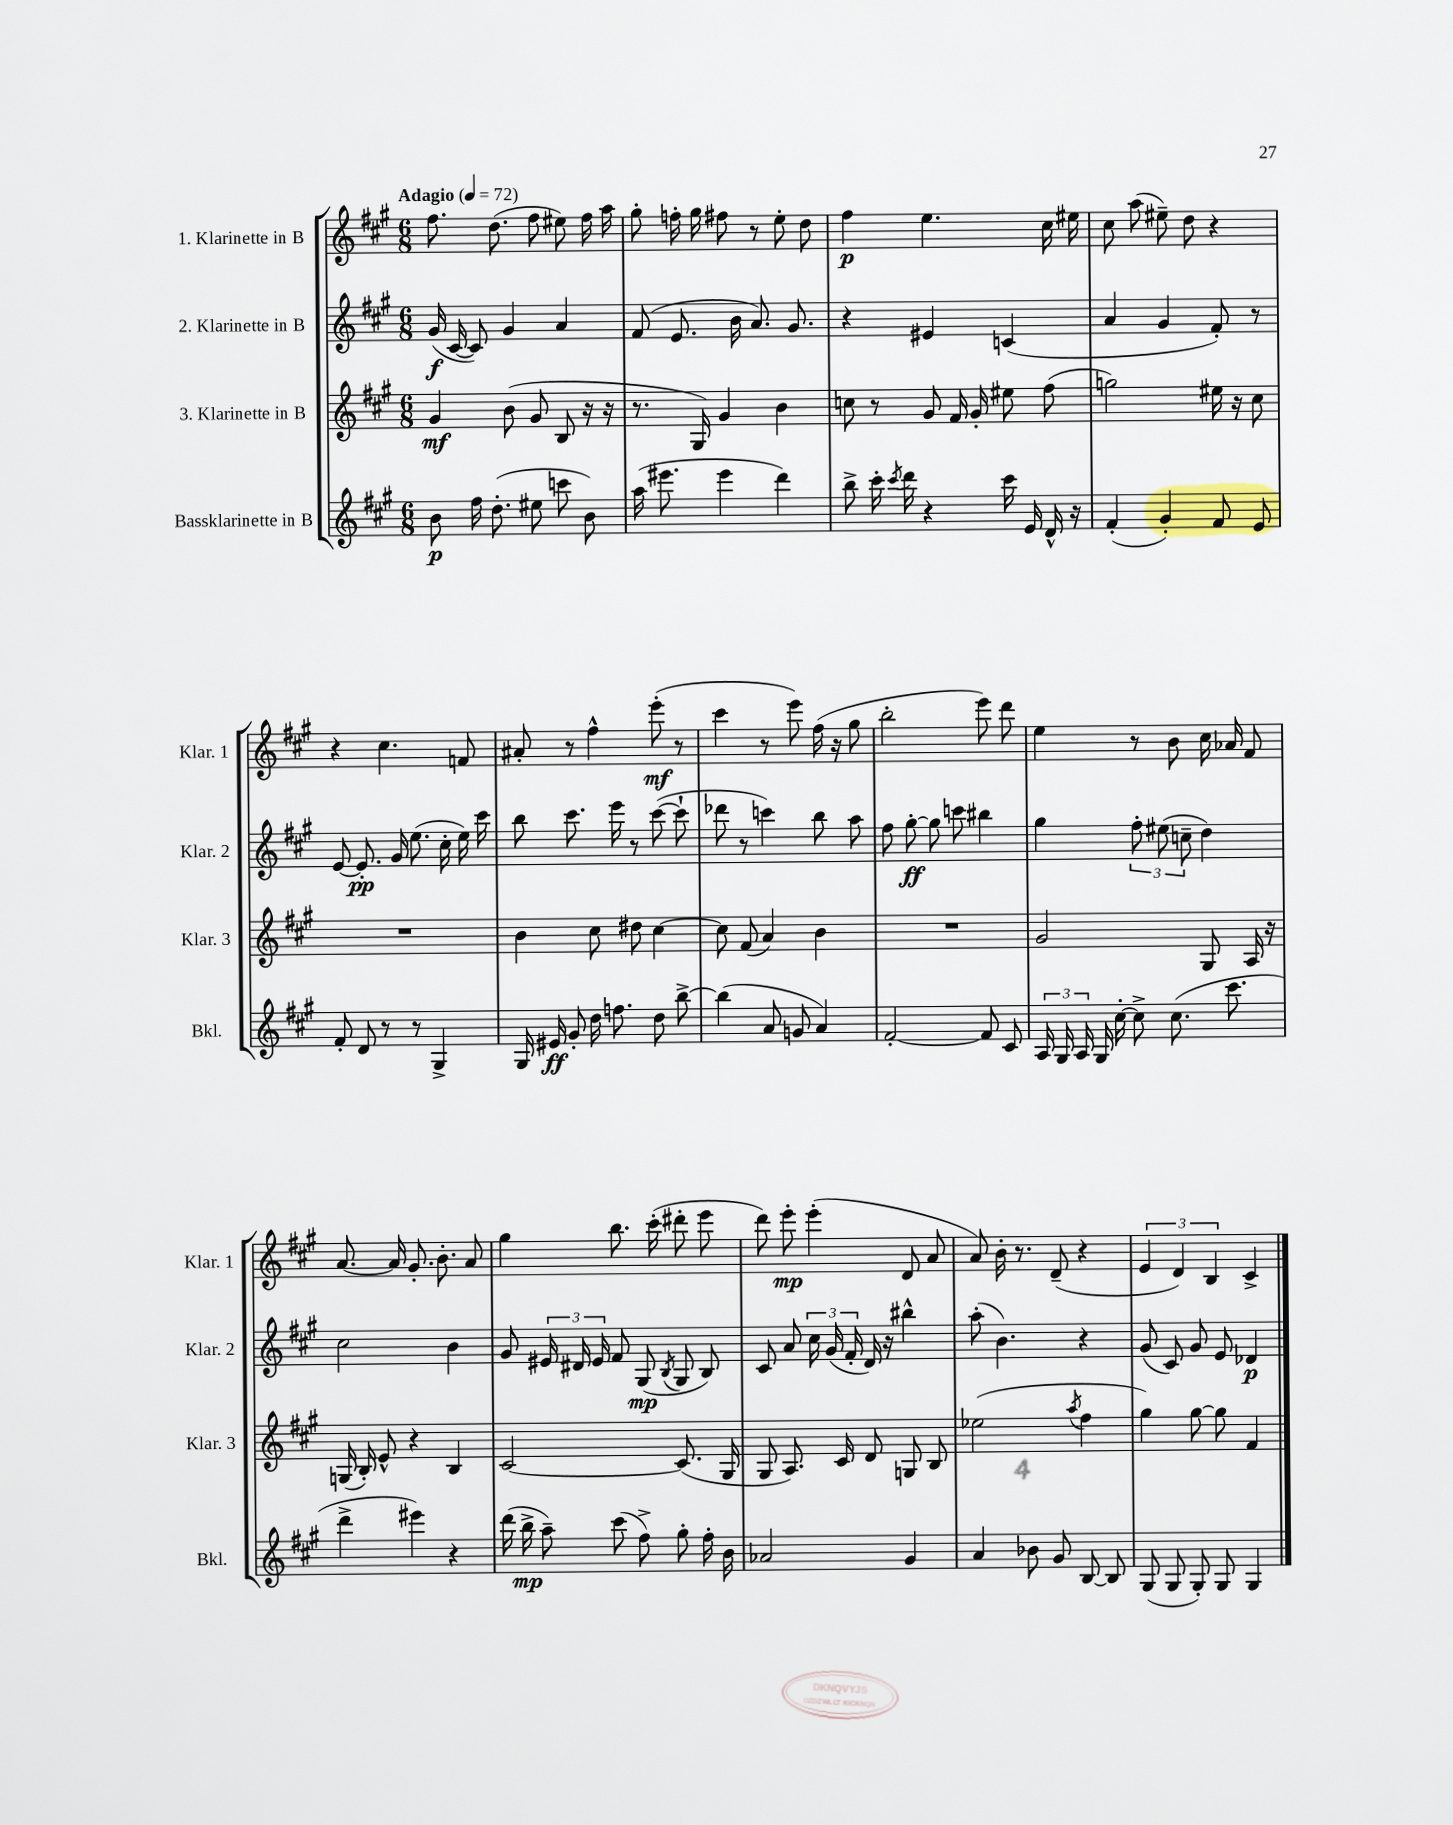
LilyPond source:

<<
\new StaffGroup <<
\new Staff = "s0" \with { instrumentName = "1. Klarinette in B" shortInstrumentName = "Klar. 1" } {
    \clef treble \key a \major \numericTimeSignature \time 6/8 \tempo "Adagio" 4 = 72
    \autoBeamOff fis''8. d''8.( fis''8 eis''8) fis''16 a''16 |
    gis''8-. f''16-. gis''16 fis''8 r8 e''8-. d''8 |
    fis''4\p e''4. cis''16 eis''16 |
    cis''8 a''8( eis''8--) d''8 r4 |
    r4 cis''4. f'8 |
    ais'8-. r8 fis''4-^ e'''8-.\mf( r8 |
    cis'''4 r8 e'''8) fis''16( r16 gis''8 |
    b''2-. e'''8) d'''8 |
    e''4 r8 b'8 cis''16 aes'16 fis'8 |
    a'8.~ a'16 gis'8.-. b'8.-. a'8 |
    gis''4 b''8. cis'''16-.( dis'''8-. e'''8 |
    d'''8) e'''8-.\mp e'''4-.( d'8 a'8 |
    a'8) b'16-. r8. d'8--( r4 |
    \tuplet 3/2 { e'4 d'4) b4 } cis'4-> \bar "|." |
}
\new Staff = "s1" \with { instrumentName = "2. Klarinette in B" shortInstrumentName = "Klar. 2" } {
    \clef treble \key a \major \numericTimeSignature \time 6/8
    \autoBeamOff gis'16\f( cis'16~ cis'8) gis'4 a'4 |
    fis'8( e'8. b'16 a'8.) gis'8. |
    r4 eis'4 c'4( |
    a'4 gis'4 fis'8-.) r8 |
    e'8~ e'8.-.\pp gis'16 e''8.( cis''16-. e''16) cis'''16 |
    b''8 cis'''8. e'''16 r8 cis'''8~( cis'''8-! |
    des'''8 r8 c'''4) b''8 a''8 |
    fis''8 gis''8~-.\ff gis''8 c'''8 bis''4 |
    gis''4 \tuplet 3/2 { fis''8-. eis''8( c''8-- } d''4) |
    cis''2 b'4 |
    gis'8 \tuplet 3/2 { eis'16 dis'16 eis'16 } fis'8 gis8\mp( \acciaccatura { b8 } gis8 b8) |
    cis'8 a'8 \tuplet 3/2 { cis''16 gis'16( fis'16-. } d'16) r16 bis''4-^ |
    a''8-.( b'4.) r4 |
    gis'8( cis'8) gis'8 e'8 des'4\p \bar "|." |
}
\new Staff = "s2" \with { instrumentName = "3. Klarinette in B" shortInstrumentName = "Klar. 3" } {
    \clef treble \key a \major \numericTimeSignature \time 6/8
    \autoBeamOff gis'4\mf b'8( gis'8 b8 r16 r16 |
    r8. gis16) gis'4 b'4 |
    c''8 r8 gis'8 fis'16 gis'16-. eis''8 fis''8( |
    g''2) eis''16 r16 cis''8 |
    R2. |
    b'4 cis''8 dis''8 cis''4~ |
    cis''8 fis'8( a'4) b'4 |
    R2. |
    gis'2 gis8 a16 r16 |
    g16( b16-.) e'8-^ r4 b4 |
    cis'2~ cis'8.( gis16 |
    gis8 a8.) cis'16 d'8 g8 b8 |
    ees''2( \acciaccatura { a''8 } fis''4 |
    gis''4) gis''8~ gis''8 fis'4 \bar "|." |
}
\new Staff = "s3" \with { instrumentName = "Bassklarinette in B" shortInstrumentName = "Bkl." } {
    \clef treble \key a \major \numericTimeSignature \time 6/8
    \autoBeamOff b'8\p fis''16 d''8.-.( eis''8 c'''8 b'8) |
    a''16( eis'''8. eis'''4 d'''4) |
    b''8-> cis'''16-. \acciaccatura { cis'''8 } d'''16 r4 cis'''16 e'16 d'16-^ r16 |
    fis'4-.( gis'4-.) fis'8 e'8 |
    fis'8-. d'8 r8 r8 gis4-> |
    gis16 eis'16\ff gis'8-. d''16 f''8. d''8 b''8~-> |
    b''4( a'8 g'8 a'4) |
    fis'2~-. fis'8 cis'8 |
    \tuplet 3/2 { a16 gis16 a16 } gis16 cis''16~-. cis''8-> cis''8.( cis'''8. |
    d'''4-> eis'''4) r4 |
    d'''16( b''16->\mp a''8--) cis'''8( fis''8->) gis''8-. fis''16-. b'16 |
    aes'2 gis'4 |
    a'4 bes'8 gis'8 b8~ b8 |
    gis8( gis8 gis8-.) gis8 gis4 \bar "|." |
}
>>
>>
\layout { \context { \Score \remove "Bar_number_engraver" } }
